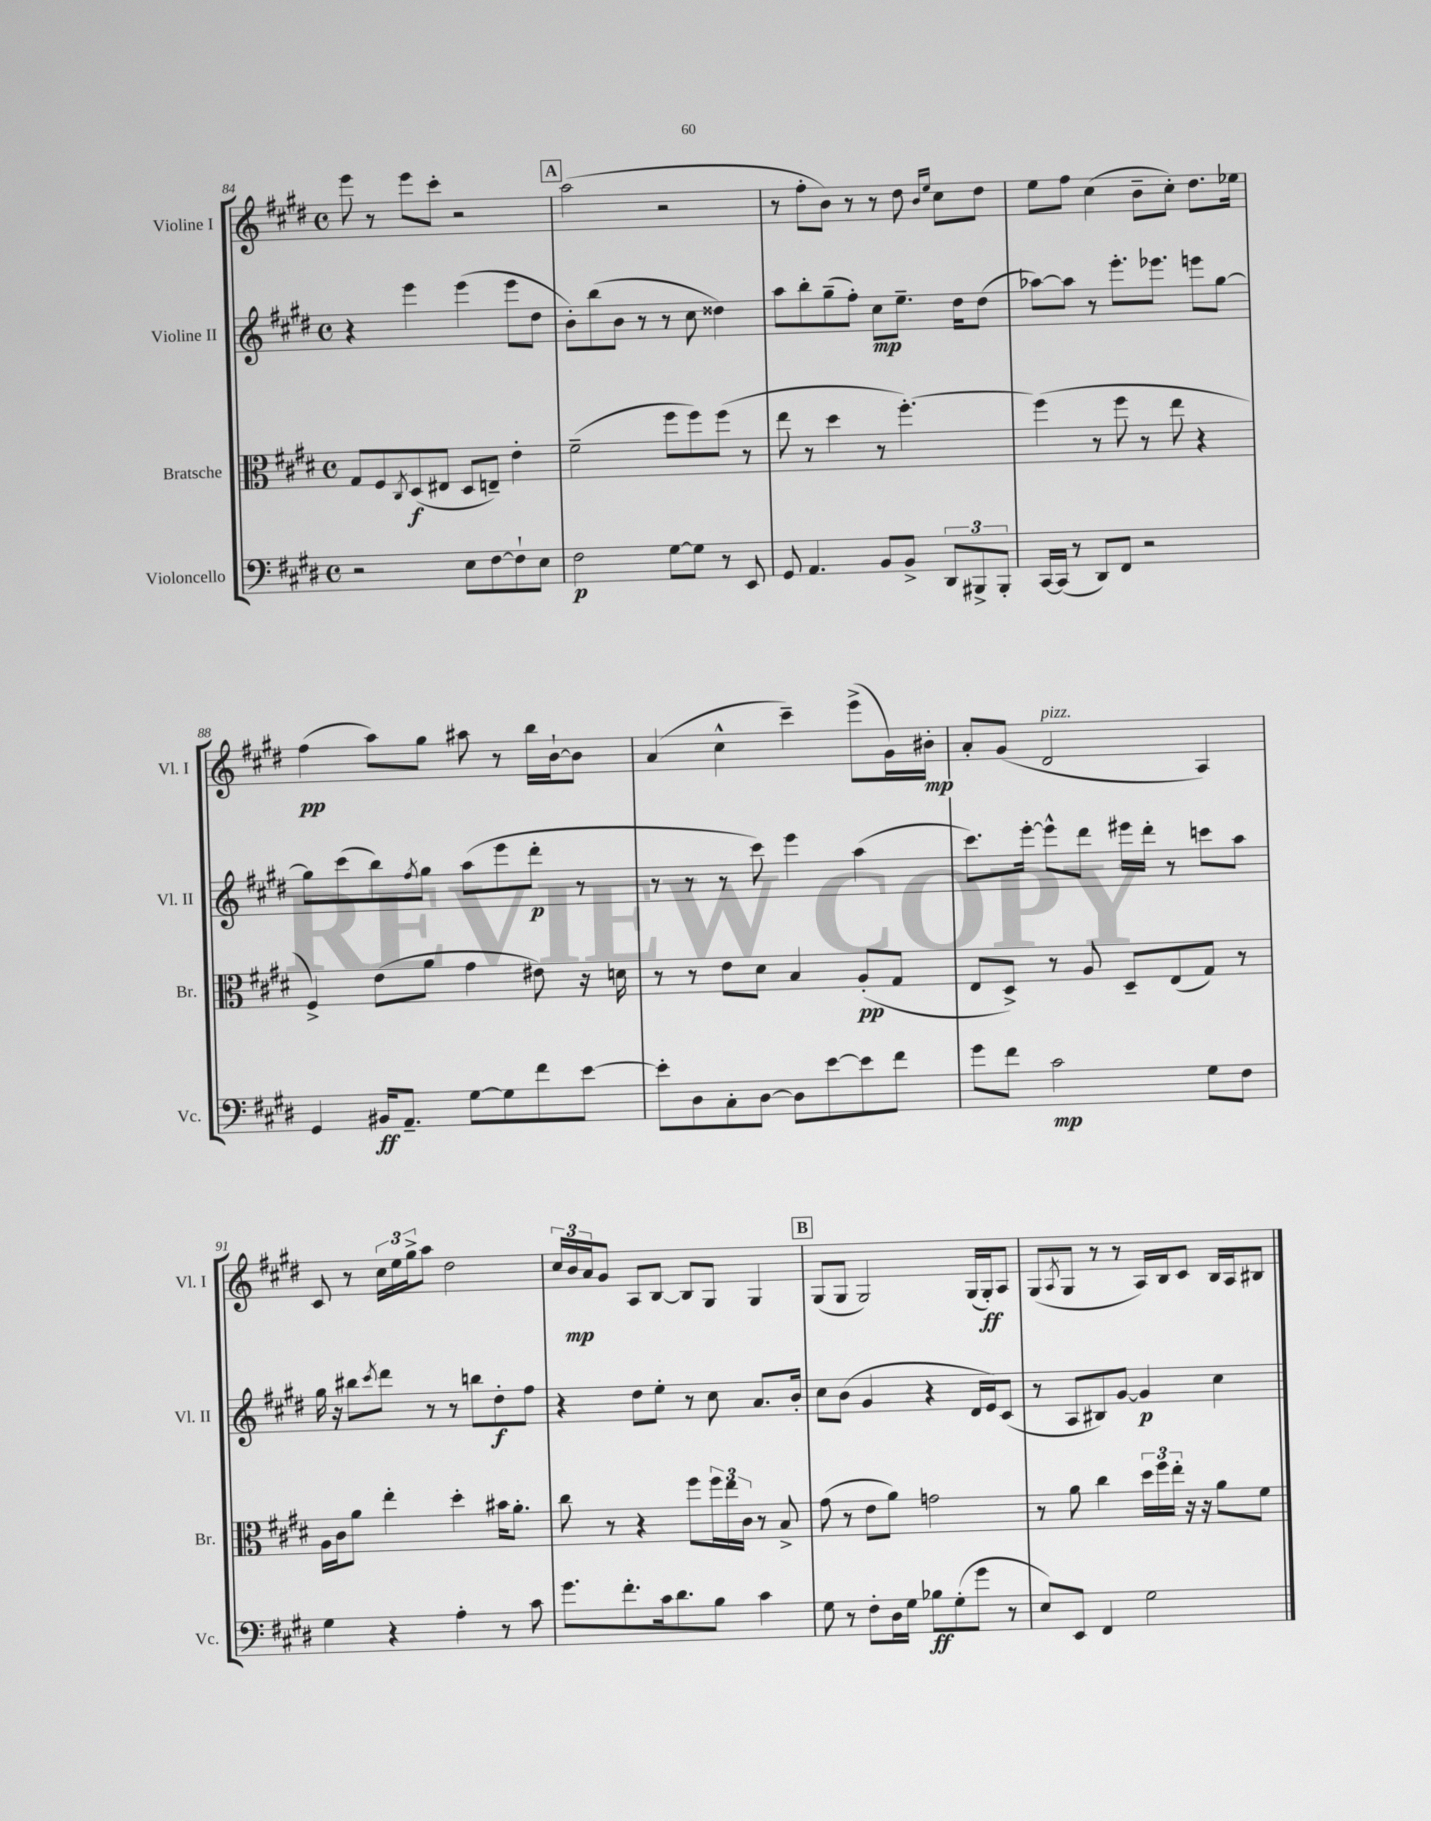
<<
\new StaffGroup <<
\new Staff = "s0" \with { instrumentName = "Violine I" shortInstrumentName = "Vl. I" } {
    \clef treble \key e \major \defaultTimeSignature \time 4/4
    e'''8 r8 e'''8 cis'''8-. r2 |
    \mark \markup { \box "A" } a''2( r2 |
    r8 fis''8-. b'8) r8 r8 dis''8 \grace { b'16 e''16 } cis''8 dis''8 |
    e''8 fis''8 cis''4( b'8-- cis''8-.) dis''8. ees''16 |
    fis''4\pp( a''8) gis''8 ais''8 r8 b''16 b'16~-! b'8 |
    a'4( cis''4-^ cis'''4--) e'''8->( gis'16) bis'16-.\mp |
    a'8-. gis'8( dis'2^\markup { \italic "pizz." } a4) |
    cis'8 r8 \tuplet 3/2 { cis''16 e''16 gis''16-> } a''8 dis''2 |
    \tuplet 3/2 { cis''16 b'16\mp a'16 } gis'8 a8 b8~ b8 gis8 gis4 |
    \mark \markup { \box "B" } gis8( gis8 gis2) gis16( gis16-.\ff) a8 |
    gis8( \acciaccatura { a8 } gis8 r8 r8 a16) b16 cis'8 b16 a16 bis8 \bar "|." |
}
\new Staff = "s1" \with { instrumentName = "Violine II" shortInstrumentName = "Vl. II" } {
    \clef treble \key e \major \defaultTimeSignature \time 4/4
    r4 e'''4 e'''4( e'''8 dis''8 |
    \mark \markup { \box "A" } b'8-.) b''8( b'8 r8 r8 cis''8 disis''4) |
    a''8 b''8-. gis''8--( fis''8-.) cis''8\mp e''8.-- dis''16 dis''8( |
    aes''8~) aes''8 r8 e'''8.-. ees'''8. e'''8 gis''8~ |
    gis''8 cis'''8( b''8) \acciaccatura { fis''8 } gis''8 a''8( e'''8 dis'''8-.\p r8 |
    r8 r8 r8 cis'''8) e'''4 a''4( |
    cis'''8.) e'''16~-. e'''8-^ dis'''8 eis'''16 dis'''16-. r8 c'''8 a''8 |
    gis''16 r16 bis''8 \acciaccatura { cis'''8 } dis'''8 r8 r8 b''8 dis''8-.\f fis''8 |
    r4 dis''8 e''8-. r8 cis''8 a'8. b'16-. |
    \mark \markup { \box "B" } cis''8 b'8( gis'4 r4 dis'16 e'16) cis'8( |
    r8 a8 bis8) gis'8~ gis'4\p cis''4 \bar "|." |
}
\new Staff = "s2" \with { instrumentName = "Bratsche" shortInstrumentName = "Br." } {
    \clef alto \key e \major \defaultTimeSignature \time 4/4
    gis8 fis8 \acciaccatura { cis8 } dis8\f( eis8 dis8 e8--) e'4-. |
    \mark \markup { \box "A" } fis'2--( fis''8 fis''8) fis''8( r8 |
    e''8 r8 dis''4 r8 fis''4.~-.) |
    fis''4( r8 fis''8 r8 e''8 r4 |
    fis4->) e'8( a'8 gis'4 eis'8) r16 d'16 |
    r8 r8 e'8 dis'8 b4 a8-.\pp( gis8 |
    e8 dis8->) r8 a8 dis8-- e8( gis8) r8 |
    a16 cis'16 a'8 e''4-. dis''4-. bis'16 a'8.-. |
    cis''8 r8 r4 fis''8 \tuplet 3/2 { fis''16 e''16 cis'16 } r8 b8-> |
    \mark \markup { \box "B" } gis'8( r8 e'8 a'8) g'2 |
    r8 a'8 cis''4 \tuplet 3/2 { dis''16 fis''16 e''16-. } r16 r16 a'8 fis'8 \bar "|." |
}
\new Staff = "s3" \with { instrumentName = "Violoncello" shortInstrumentName = "Vc." } {
    \clef bass \key e \major \defaultTimeSignature \time 4/4
    r2 e8 fis8~ fis8-! e8 |
    \mark \markup { \box "A" } fis2\p gis8~ gis8 r8 e,8 |
    gis,8 a,4. b,8 b,8-> \tuplet 3/2 { dis,8 bis,,8-> bis,,8-. } |
    cis,16~ cis,16( r8 dis,8) fis,8 r2 |
    gis,4 bis,16\ff a,8.-- gis8~ gis8 fis'8 e'8~ |
    e'8-. dis8 cis8-. dis8~ dis8 e'8~ e'8 fis'8 |
    gis'8 fis'8 cis'2\mp gis8 fis8 |
    gis4 r4 a4-. r8 cis'8 |
    gis'8. fis'8.-. cis'16 dis'8. b8 cis'4 |
    \mark \markup { \box "B" } gis8 r8 fis8-. dis16 gis16 bes8\ff gis8-.( gis'8 r8 |
    e8) e,8 fis,4 gis2 \bar "|." |
}
>>
>>
\layout { \context { \Score currentBarNumber = #84 } }
